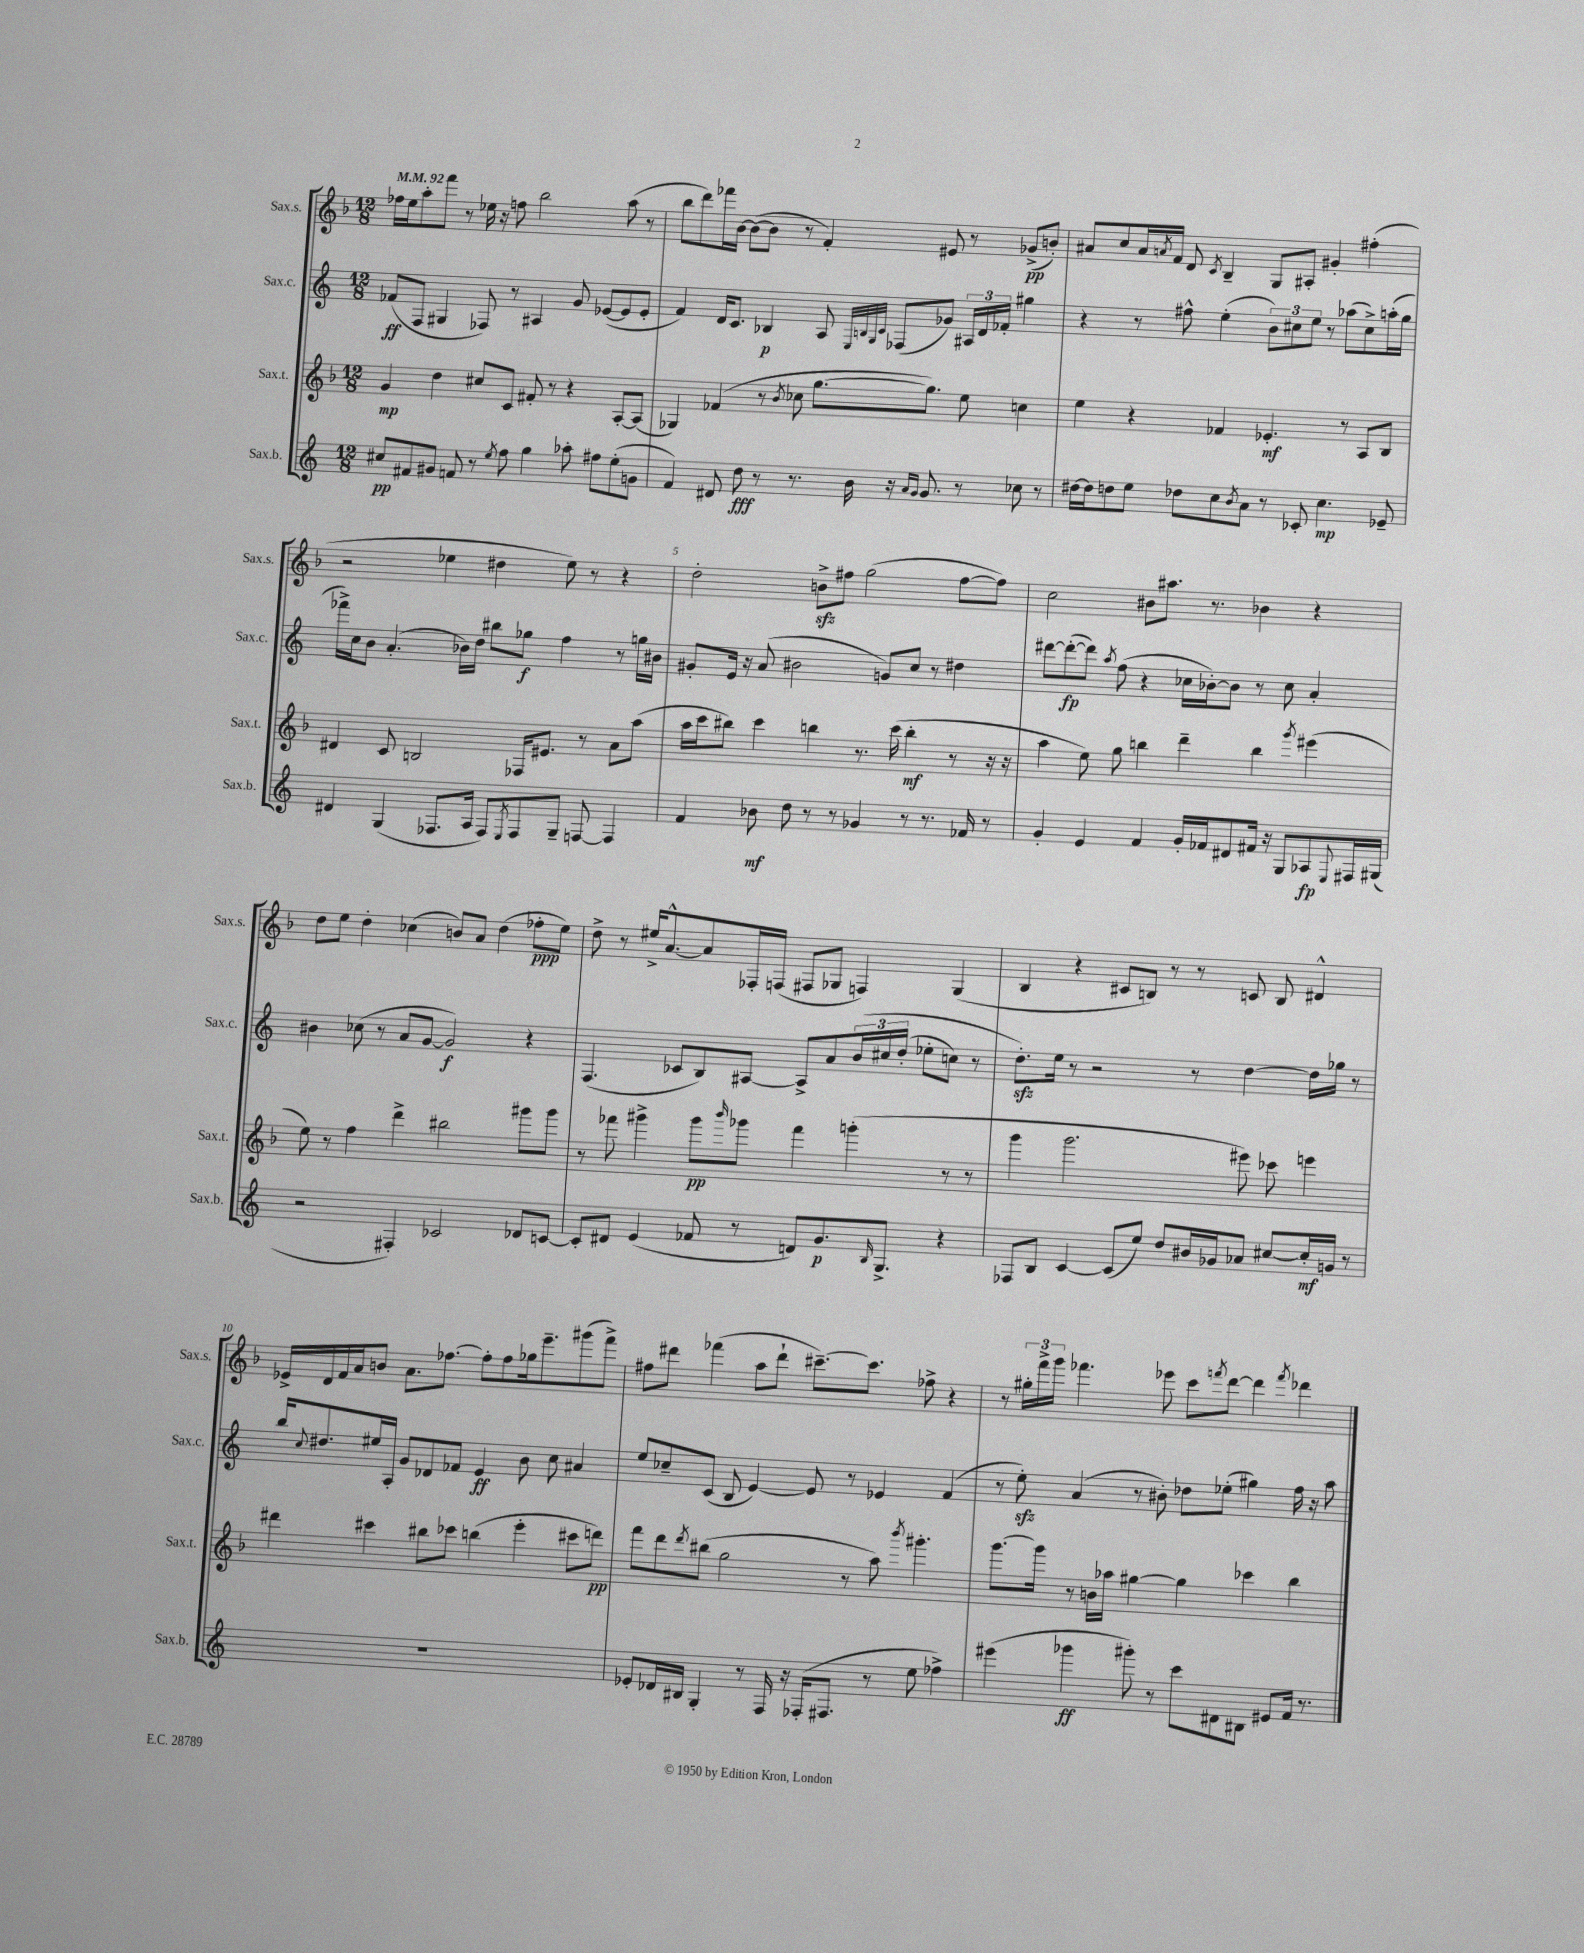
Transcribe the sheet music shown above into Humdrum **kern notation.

**kern	**kern	**kern	**kern
*staff4	*staff3	*staff2	*staff1
*clefG2	*clefG2	*clefG2	*clefG2
*k[]	*k[b-]	*k[]	*k[b-]
*M12/8	*M12/8	*M12/8	*M12/8
*MM92	*MM92	*MM92	*MM92
8cc#/L	4g/	(8f-/L	16ff-\LL
.	.	.	16ee\J
8f#/	.	8F/J	8aa'\
8g#/J	4dd\	4G#/	8fff\J
8f/	.	.	8r
8r	8cc#/L	8F-/)	16ee-\
.	.	.	16r
8qee/	.	.	.
8ff\	8c/J	8r	8ff\
4gg\	8f#'/	4A#/	2bb-\
.	8r	.	.
8aa-'\	4r	8g/	.
8ff#\L	.	([8e-/L	.
(8ee'\	[8A'/L	8e-/]	(8aa\
8g\J	(8A/]J	8e-'/J	8r
=	=	=	=
4f/)	4G-/)	4f/)	8bb-\L
.	.	.	8ddd\)
8d#/	(4f-/	16d/LK	16fff-\L
.	.	8.c/J	[16b-\JJ
8dd\	.	.	(8b-\_L
8r	8r	4B-/	8b-\]J
.	8qb-/	.	.
8.r	8cc-\	.	8r
.	[8.gg\L	8A/	4f'/)
16b\	.	.	.
.	.	32qqE/LLL	.
.	.	32qqB/	.
.	.	32qqG/	.
.	.	32qqc/JJJ	.
16r	.	(8F-/L	.
16qqa/LL	.	.	.
16qqg/JJ	.	.	.
8.g/	8.gg\]J)	.	.
.	.	8g-/J)	8e#/
8r	8ee\	24A#/LL	8r
.	.	24d/	.
.	.	24f-'/JJ	.
8cc-\	4cc\	4gg#\	(8g-^/L
8r	.	.	8b'/J)
=	=	=	=
[16dd#\LL	4ee\	4r	8a#/L
16dd#\]J	.	.	.
8dd\	.	.	8cc/
8ee\J	4r	8r	16a#/L
.	.	.	8qa/
.	.	.	16f/JJ
8dd-\L	.	8ff#^^\	8d/
.	.	.	8qc/
8cc\	4f-/	(4ee'\	4B-~/
8qb/	.	.	.
8a\J	.	.	.
8r	4.e-'/	12b\L)	8G/L
.	.	12cc#\	.
8c-'/	.	.	8A#'/J
.	.	12ee\J	.
4.cc\	.	8r	4g#'/
.	8r	(8aa-\L	.
.	8A/L	8cc#^\)	(4ff#'\
8e-~/	8B-/J	(16aa'\L	.
.	.	16gg\JJ	.
=	=	=	=
4d#/	4d#/	16fff-^\LL)	2r
.	.	16cc\J	.
.	.	8b\J	.
(4G/	8c/	(4.a'/	.
.	2B/	.	.
8.F-/L	.	.	4ee-\
.	.	16b-\LL)	.
16A/Jk	.	16dd\JJ	.
8F-/L)	.	8bb#\L	4dd#\
8qE/	.	.	.
8F-/	16F-/LK	8gg-\J	.
.	8.e#/J	.	.
8G~/J	.	4ff\	8ee-\)
[8F/	8r	.	8r
4F/]	8a\L	8r	4r
.	(8aa\J	16gg\LL	.
.	.	16b#\JJ	.
=	=	=	=
4f/	16aa\LL	8g#'/L	2dd'\
.	16ccc\J	.	.
.	8bb#\J)	16e/Jk	.
.	.	16r	.
8b-\	4ccc\	(8a/	.
8dd\	.	2b#\	.
8r	4bb\	.	8b^\L
8r	.	.	8ff#\J
4g-/	8.r	.	(2gg\
.	.	8g/L)	.
.	(16ccc\	.	.
8r	4bb'\	8cc/J	.
8.r	.	8r	.
.	8r	4dd#\	[8ff#\L
16f-/	.	.	.
8r	16r	.	8ff#\]J)
.	16r	.	.
=	=	=	=
4g'/	4aa\	[8ddd#\L	2cc\
.	.	(8ddd#'\_	.
4e/	8ee\)	8ddd#\]J)	.
.	.	8qaa/	.
.	8gg\	(8ff\	.
4f/	4bb\	4r	8b#\L
.	.	.	8.aa#\J
16g'/LL	4ddd~\	16cc-\LL	.
16f-/J	.	[16b-'\J)	8.r
8d#/	.	8b-\]J	.
16f#/Jk	4bb\	8r	4b-\
16r	.	.	.
8G/L	.	8cc-\	.
.	8qggg/	.	.
8A-/	(4eee#\	4a'/	4r
8qqE/	.	.	.
16F#/L	.	.	.
(16G#/JJ	.	.	.
=	=	=	=
2r	8ee\)	4b#\	8dd\L
.	8r	.	8ee\J
.	4ff\	(8cc-\	4dd'\
.	.	8r	.
4F#'/)	4ddd^\	8a/L	(4cc-\
.	.	[8g/J	.
2c-/	2bb#\	2g/])	8b/L)
.	.	.	8a/J
.	.	.	(4dd\
8d-/L	8ggg#\L	4r	8ff-'\L
[8c/J	8ggg#\J	.	8ee\J)
=	=	=	=
8c'/]L	8r	(4.F/	8dd^\
8d#/J	8fff-\	.	8r
(4e/	4ggg#^\	.	16ee#^/LK
.	.	.	[8.a^^/
.	.	8c-/L	.
8f-/	8ggg#\L	8B/)	8a/]
.	16qqbbb-/	.	.
8r	8ggg-\J	[8A#/J	16F-'/L
.	.	.	(16F/JJ
8d/L)	4fff-\	8A#^/]L	8F#/L
8.g/	.	8a/	8G-/J
.	(4ggg'\	&(24b/L	4F/)
.	.	24cc#/	.
16qqB/	.	.	.
8.G^/J	.	.	.
.	.	(24dd'/JJ	.
.	.	8ee-'\L	.
4r	8r	8cc\J)	(4G-/
.	8r	8r	.
=	=	=	=
8F-/L	4ggg\	8.dd'\L&)	4B-/
8B/J	.	.	.
.	.	16ee\Jk	.
[4c/	2.ggg\	8r	4r
.	.	2r	.
(8c/]L	.	.	8c#/L
8ee/J)	.	.	8B/J)
8dd/L	.	.	8r
16b#/L	.	8r	8r
16g-/J	.	.	.
8a-/J	8eee#\)	[4dd\	8c/
[8cc#/L	8ccc-\	.	8B/
16cc#'/]L	4eee\	16dd\]LL	4d#^^/
16g/JJ	.	16gg-\JJ	.
8r	.	8r	.
=	=	=	=
1.r	4ddd#\	16bb/LK	16e-^/LL
.	.	8qqcc/	.
.	.	8.dd#/	16d/
.	.	.	16f/
.	.	.	16a/J
.	4ccc#\	16ee#/L	8b/J
.	.	16A'/JJ	.
.	.	8g/L	8.a\L
.	8bb#\L	8d-/	.
.	.	.	[8.ff-\J
.	8ccc-\J	8f-/J	.
.	(4bb\	4e/	8ff-'\]L
.	.	.	8ff-\
.	4eee'\	8b\	16gg-\k
.	.	.	8.eee~\
.	.	8cc\	.
.	8ccc#\L	4a#/	(8ggg#\
.	8ddd\J)	.	8fff^\J)
=	=	=	=
8e-'/L	8fff\L	8ee/L	8ff#\L
16d-/L	8ddd\	8cc-~/	8ddd#\J
16B#/JJ	.	.	.
.	8qddd/	.	.
4G'/	(8bb#\J	(8c/J	(4fff-\
.	2gg\	8B/	.
8r	.	[4e/)	8aa\L
16F/	.	.	8ddd#`\J
16r	.	.	.
(16F-'/LK	.	8e/]	[8.ccc#~\L)
8.F#/J	.	.	.
.	8r	8r	.
.	.	.	8.ccc#\]J
8r	8aa\)	4e-/	.
.	8qbbb-/	.	.
8ee\	4.ggg#'\	.	8ff-^\
4ff-^\)	.	(4f/	4r
=	=	=	=
(4eee#\	[8.ggg\L	8r	8r
.	.	8ee'\)	24gg#'\LL
.	.	.	24fff^\
.	16ggg\]Jk	.	.
.	.	.	24ggg\JJ
4ggg-\	8r	(4a/	4.fff-\
.	16b\LL	.	.
.	16aa-\JJ	.	.
8ggg#'\)	[4gg#\	8r	.
8r	.	8b#'\)	8eee-\
8ccc\L	4gg#\]	8dd-\L	8ccc\L
.	.	.	8qfff/
8d#\	.	(8ee-'\J	[8ddd\J
8B#\J	4ccc-\	4gg#\)	4ddd\]
8e#/L	.	.	.
.	.	.	8qfff/
16f/Jk	4bb-\	16ff\	4ddd-\
8.r	.	16r	.
.	.	8aa\	.
==	==	==	==
*-	*-	*-	*-
